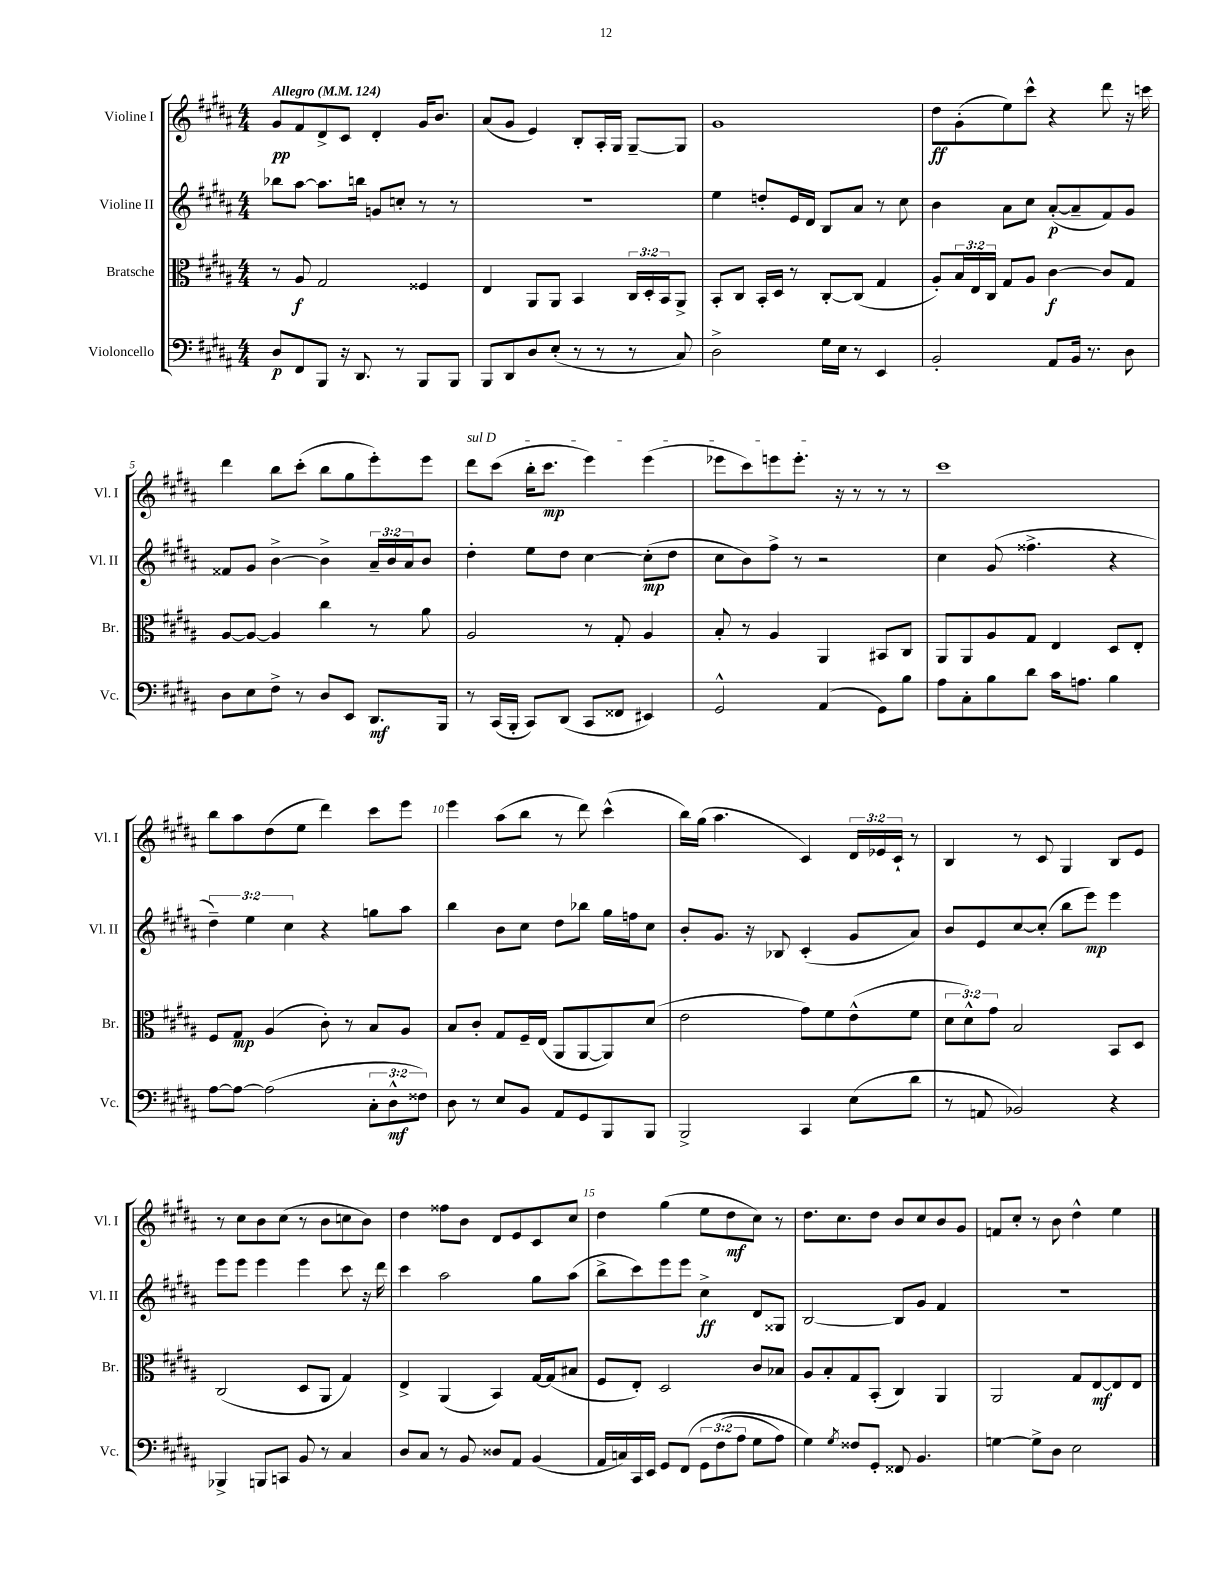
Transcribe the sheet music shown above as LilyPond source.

<<
\new StaffGroup <<
\new Staff = "s0" \with { instrumentName = "Violine I" shortInstrumentName = "Vl. I" } {
    \clef treble \key b \major \numericTimeSignature \time 4/4 \override Staff.TupletNumber.text = #tuplet-number::calc-fraction-text \tempo "Allegro" 4 = 124
    gis'8\pp fis'8 dis'8-> cis'8 dis'4-. gis'16 b'8. |
    ais'8( gis'8 e'4) b8-. ais16-. gis16 gis8~-- gis8 |
    gis'1 |
    dis''8\ff gis'8-.( e''8) cis'''8-^ r4 dis'''8 r16 c'''16 |
    dis'''4 b''8 cis'''8-.( b''8 gis''8 e'''8-.) e'''8 |
    \once \override TextSpanner.bound-details.left.text = \markup { \italic "sul D" } dis'''8\startTextSpan cis'''8( b''16-. cis'''8.\mp e'''4) e'''4( |
    ees'''8 cis'''8) e'''8 e'''8.-.\stopTextSpan r16 r8 r8 r8 |
    cis'''1 |
    b''8 ais''8 dis''8( e''8 dis'''4) cis'''8 e'''8 |
    e'''4 ais''8( b''8 r8 dis'''8) cis'''4-^( |
    b''16) gis''16( ais''4. cis'4) \tuplet 3/2 { dis'16 ees'16 cis'16-! } r8 |
    b4 r8 cis'8 gis4 b8 e'8 |
    r8 cis''8 b'8 cis''8( r8 b'8 c''8 b'8) |
    dis''4 fisis''8 b'8 dis'8 e'8 cis'8 cis''8 |
    dis''4 gis''4( e''8 dis''8\mf cis''8) r8 |
    dis''8. cis''8. dis''8 b'8 cis''8 b'8 gis'8 |
    f'8 cis''8-. r8 b'8 dis''4-^ e''4 \bar "|." |
}
\new Staff = "s1" \with { instrumentName = "Violine II" shortInstrumentName = "Vl. II" } {
    \clef treble \key b \major \numericTimeSignature \time 4/4 \override Staff.TupletNumber.text = #tuplet-number::calc-fraction-text
    bes''8 ais''8~ ais''8. b''16 g'8 c''8-. r8 r8 |
    R1 |
    e''4 d''8-. e'16 dis'16 b8 ais'8 r8 cis''8 |
    b'4 ais'8 cis''8 ais'8~-.\p( ais'8-- fis'8) gis'8 |
    fisis'8 gis'8 b'4~-> b'4-> \tuplet 3/2 { ais'16-- b'16 ais'16 } b'8 |
    dis''4-. e''8 dis''8 cis''4~ cis''8-.\mp( dis''8 |
    cis''8 b'8) fis''8-> r8 r2 |
    cis''4 gis'8( fisis''4.-> r4 |
    \tuplet 3/2 { dis''4--) e''4 cis''4 } r4 g''8 ais''8 |
    b''4 b'8 cis''8 dis''8 bes''8 gis''16 f''16 cis''8 |
    b'8-. gis'8. r16 bes8 cis'4-.( gis'8 ais'8) |
    b'8 e'8 cis''8~ cis''8-.( b''8 e'''8\mp) e'''4 |
    e'''8 e'''8 e'''4 e'''4 cis'''8 r16 dis'''16 |
    cis'''4 ais''2 gis''8 ais''8( |
    b''8-> cis'''8) e'''8 e'''8 cis''4->\ff dis'8 gisis8 |
    b2~ b8 gis'8 fis'4 |
    r1 \bar "|." |
}
\new Staff = "s2" \with { instrumentName = "Bratsche" shortInstrumentName = "Br." } {
    \clef alto \key b \major \numericTimeSignature \time 4/4 \override Staff.TupletNumber.text = #tuplet-number::calc-fraction-text
    r8 ais8\f gis2 fisis4 |
    e4 ais,8 ais,8 b,4 \tuplet 3/2 { cis16 dis16-. b,16 } ais,8-> |
    b,8-. cis8 b,16-. dis16 r8 cis8~-. cis8( gis4 |
    ais8-.) \tuplet 3/2 { b16 e16 cis16 } gis8 ais8 cis'4~\f cis'8 gis8 |
    ais8~ ais8~ ais4 cis''4 r8 ais'8 |
    ais2 r8 gis8-. ais4 |
    b8-. r8 ais4 ais,4 bis,8 cis8 |
    ais,8 ais,8 ais8 gis8 e4 dis8 e8-. |
    fis8 gis8\mp ais4( cis'8-.) r8 b8 ais8 |
    b8 cis'8-. gis8 fis16-- e16( ais,8 ais,8~ ais,8) dis'8( |
    e'2 gis'8) fis'8 e'8-^( fis'8 |
    \tuplet 3/2 { dis'8 dis'8-^) gis'8 } b2 b,8 dis8 |
    cis2( dis8 ais,8 gis4) |
    e4-> ais,4( b,4) gis16~ gis16( bis8 |
    fis8 e8-.) dis2 cis'8 bes8 |
    ais8 b8-. gis8 b,8-.( cis4) ais,4 |
    ais,2 gis8 e8~\mf e8 e8 \bar "|." |
}
\new Staff = "s3" \with { instrumentName = "Violoncello" shortInstrumentName = "Vc." } {
    \clef bass \key b \major \numericTimeSignature \time 4/4 \override Staff.TupletNumber.text = #tuplet-number::calc-fraction-text
    dis8\p fis,8 b,,8 r16 dis,8. r8 b,,8 b,,8 |
    b,,8 dis,8 dis8 e8-.( r8 r8 r8 cis8) |
    dis2-> gis16 e16 r8 e,4 |
    b,2-. ais,8 b,16 r8. dis8 |
    dis8 e8 fis8-> r8 dis8 e,8 dis,8.\mf b,,16 |
    r8 cis,16( b,,16-. cis,8) dis,8( cis,8 fisis,8 eis,4) |
    gis,2-^ ais,4( gis,8) b8 |
    ais8 cis8-. b8 dis'8 cis'16 a8. b4 |
    ais8~ ais8~ ais2( \tuplet 3/2 { cis8-. dis8-^\mf fisis8) } |
    dis8 r8 e8 b,8 ais,8 gis,8 b,,8 b,,8 |
    b,,2-> cis,4 e8( dis'8 |
    r8 a,8 bes,2) r4 |
    bes,,4-> b,,8 c,8 b,8 r8 cis4 |
    dis8 cis8 r8 b,8 disis8 ais,8 b,4( |
    ais,16 c16) cis,16 e,16 gis,8 fis,8\( \tuplet 3/2 { gis,8 fis8( ais8 } gis8 ais8) |
    gis4\) \acciaccatura { gis8 } fisis8 gis,8-. fisis,8 b,4. |
    g4~ g8-> dis8 e2 \bar "|." |
}
>>
>>
\layout { \context { \Score \override BarNumber.break-visibility = ##(#f #t #t) barNumberVisibility = #(every-nth-bar-number-visible 5) } }
